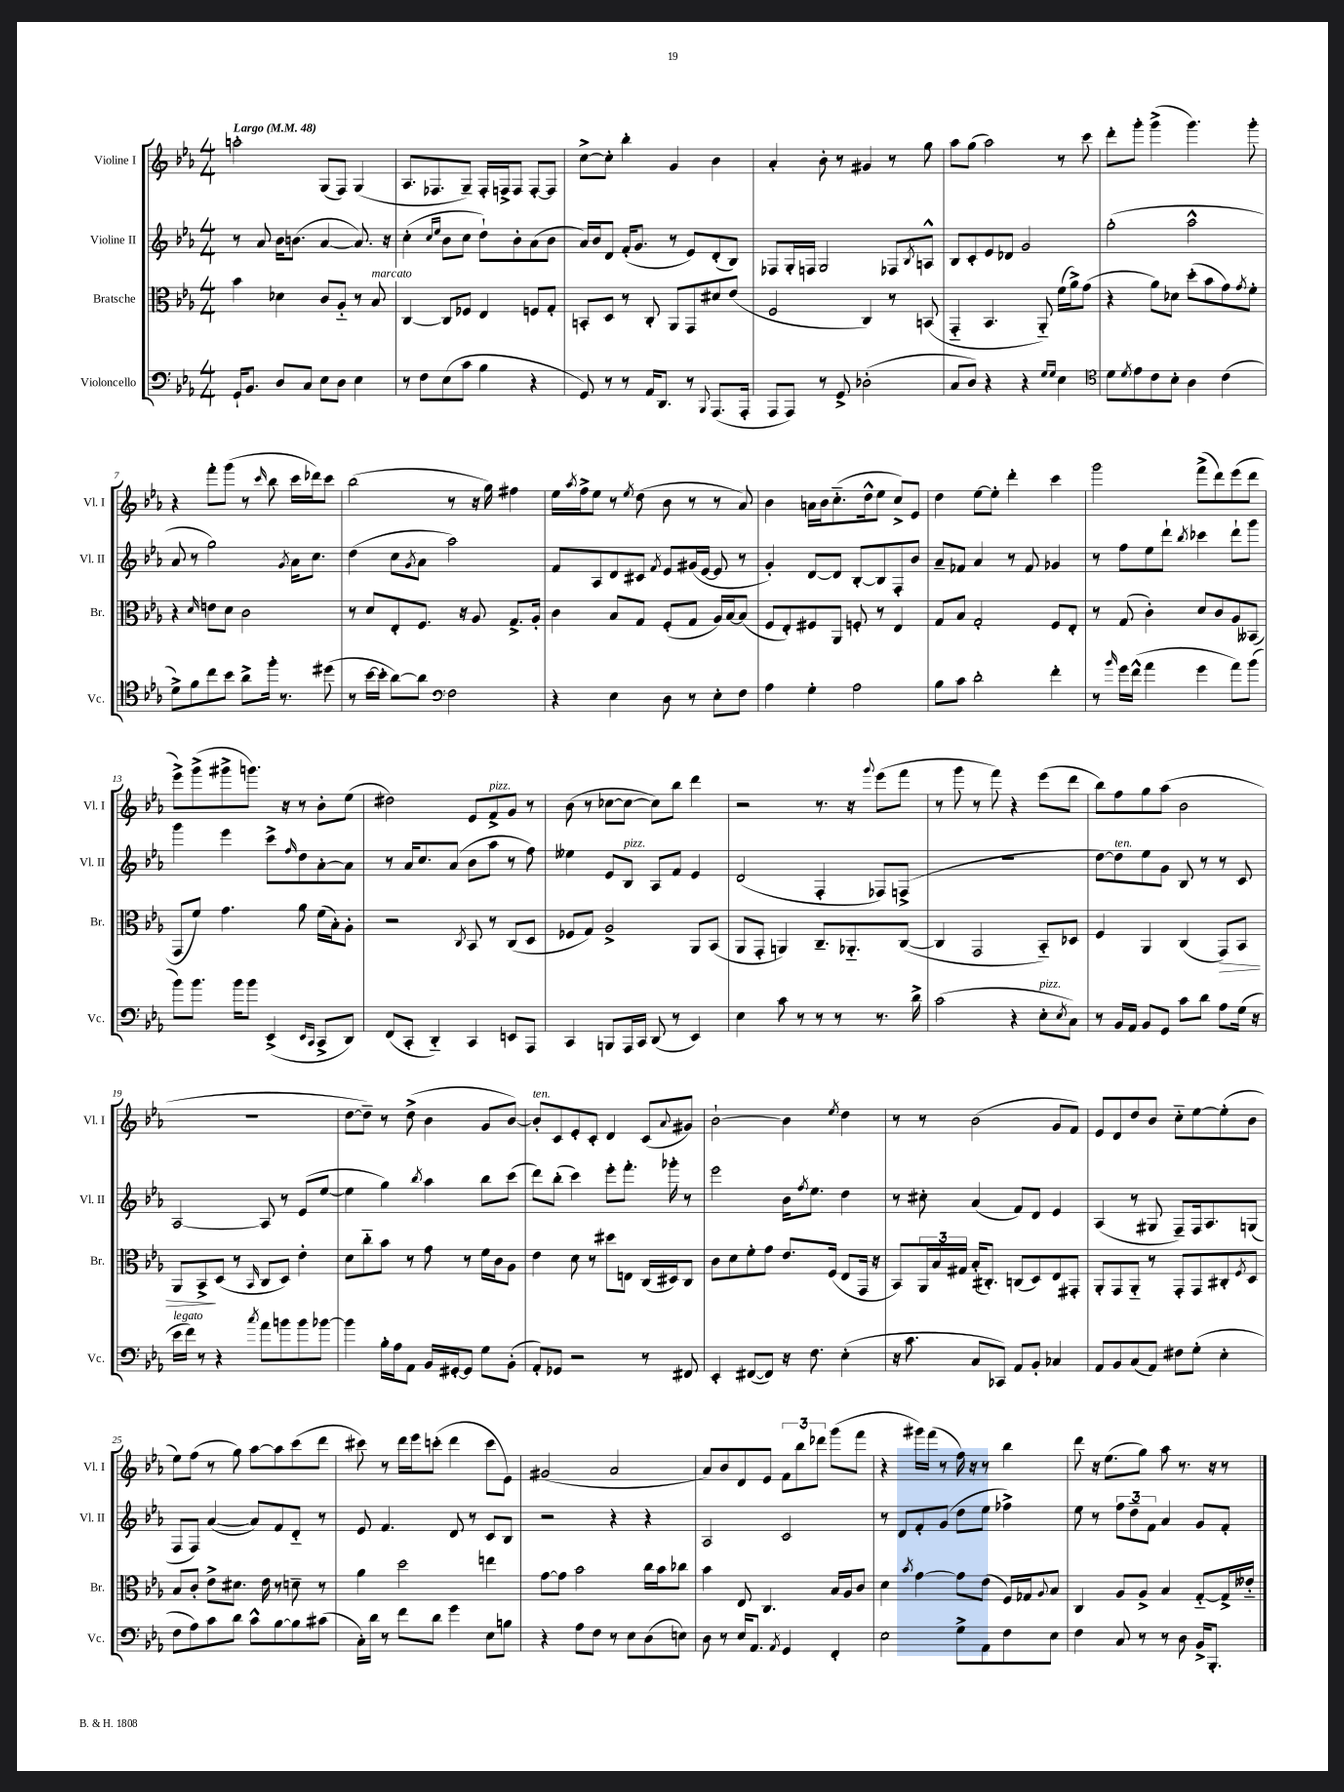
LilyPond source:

<<
\new StaffGroup <<
\new Staff = "s0" \with { instrumentName = "Violine I" shortInstrumentName = "Vl. I" } {
    \clef treble \key ees \major \numericTimeSignature \time 4/4 \tempo "Largo" 4 = 48
    a''2-. g8( f8) g4( |
    aes8. fes8. g8--) fes16-. f16-> f8 f8~-. f8 |
    c''8~-> c''8-. bes''4-. g'4 bes'4 |
    aes'4-. bes'8-. r8 gis'4 r8 g''8 |
    aes''8 g''8( aes''2) r8 c'''8 |
    d'''8-. g'''8-. g'''4->( g'''4.) g'''8-. |
    r4 f'''8-. g'''8( r8 \grace { c'''16 } bes''8 c'''16 des'''16) c'''8 |
    bes''2( r8 r16 g''16) fis''4 |
    ees''16 \acciaccatura { aes''8 } f''16-> ees''8 r8 \acciaccatura { ees''8 } d''8( bes'8 r8 r8 aes'8) |
    bes'4 a'16 bes'16 c''8.-_( d''16-^ ees''8 c''8->) ees'8 |
    d''4 ees''8~ ees''8-. d'''4-. c'''4 |
    g'''2 f'''8->( d'''8) ees'''8( d'''8 |
    ees'''8->) g'''8->( gis'''8-> g'''8.) r16 r8 bes'8-. ees''8( |
    dis''2) ees'8 f'8->^\markup { \italic "pizz." } g'8 r8 |
    bes'8( r8 ces''8~ ces''8~ ces''8) bes''8 d'''4 |
    r2 r8. r16 \appoggiatura { g'''8 } ees'''8( f'''8 |
    r8 g'''8 r8 f'''8) r4 ees'''8( d'''8 |
    bes''8) f''8 g''8 aes''8( bes'2 |
    R1 |
    d''8~ d''8--) r8 d''8->( bes'4 g'8 bes'8~) |
    bes'8-.^\markup { \italic "ten." } c'8 ees'8-. c'8-. d'4 c'8( \appoggiatura { aes'8 } gis'8) |
    bes'2~-! bes'4 \acciaccatura { ees''8 } d''4 |
    r8 r8 bes'2( g'8 f'8) |
    ees'8 d'8 d''8 bes'8 c''8-_ ees''8~ ees''8-.( bes'8 |
    ees''8) f''8( r8 g''8) aes''8~ aes''8 c'''8( d'''8 |
    cis'''8) r8 d'''16 ees'''16 c'''8-.( d'''4 c'''8 ees'8) |
    gis'2( aes'2 |
    aes'8) bes'8 d'8 ees'8 \tuplet 3/2 { f'8 bes''8 des'''8 } g'''8( f'''8 |
    r4 gis'''16) f'''16( r8 f''16) r16 r8 bes''4 |
    d'''8 r16 ees''8.( g''8) aes''8 r8. r16 r8 \bar "|." |
}
\new Staff = "s1" \with { instrumentName = "Violine II" shortInstrumentName = "Vl. II" } {
    \clef treble \key ees \major \numericTimeSignature \time 4/4
    r8 aes'8 bes'16 b'8.( aes'4~ aes'8.) r16 |
    c''4-.( \grace { c''16 ees''16 } bes'8 c''8 d''8-!) bes'8-. aes'8( bes'8 |
    aes'16) bes'16 d'8 f'16-.( g'8. r8 ees'8) d'8-.( bes8) |
    fes8 g16-. f16 g2 fes8 \acciaccatura { bes8 } a8-^ |
    bes8 c'8-. ees'8 des'8 g'2 |
    g''2-.( aes''2-^ |
    aes'8 r8 g''2) \acciaccatura { g'8 } aes'16 c''8. |
    d''4( c''8 \acciaccatura { g'8 } aes'8 aes''2) |
    f'8 aes8 d'8 cis'8 \acciaccatura { f'8 } ees'8 gis'16( ees'16~ ees'8 r8 |
    g'4-.) d'8~ d'8 bes8~-. bes8 f8-. bes'8 |
    aes'8-- fes'8 aes'4 r8 fes'8 ges'4 |
    r8 f''8 ees''8 d'''8-! \acciaccatura { bes''8 } ces'''4 d'''8-! g'''8 |
    g'''4 ees'''4 c'''8-> \grace { f''16 } d''8 aes'8~-. aes'8 |
    r8 aes'16 c''8. aes'8( bes'8 aes''8 r8 f''8) |
    eeses''4 ees'8 bes8^\markup { \italic "pizz." } aes8 f'8 ees'4 |
    d'2( f4-. fes8) f8->( |
    R1 |
    d''8~) d''8^\markup { \italic "ten." } ees''8 g'8 bes8 r8 r8 c'8 |
    aes2~ aes8 r8 ees'8( ees''8~ |
    ees''4 g''4) \acciaccatura { bes''8 } aes''4 bes''8 c'''8( |
    d'''8) bes''8-.( c'''4) ees'''8-. f'''8.-. ges'''16-. r8 |
    ees'''2 bes'16 \acciaccatura { f''8 } ees''8. d''4 |
    r8 cis''8-. aes'4( f'8) d'8 ees'4 |
    aes4( r8 gis8 f8--) f16 aes8. g8( |
    f8 f8) aes'4~( aes'8) f'8 d'8-_ r8 |
    ees'8 f'4. d'8 r8 c'8 bes8 |
    r2 r4 r4 |
    aes2 c'2 |
    r8 d'8 f'8-. g'8( d''8 ees''8 fes''4->) |
    ees''8 r8 \tuplet 3/2 { f''8 d''8-- f'8 } aes'4 g'8 f'8-. \bar "|." |
}
\new Staff = "s2" \with { instrumentName = "Bratsche" shortInstrumentName = "Br." } {
    \clef alto \key ees \major \numericTimeSignature \time 4/4
    bes'4 des'4 c'8 aes8-_ r8 bes8^\markup { \italic "marcato" } |
    c4~ c8 fes8 ees4 f8 g8-. |
    b,8-. d8 r8 c8-. aes,8 g,8 dis'8 ees'8( |
    f2 c4) r8 b,8( |
    g,4-_ bes,4. aes,8-_) f'16( aes'16->) g'8( |
    r4 aes'8) des'8 d''8-.( bes'8 g'8) \acciaccatura { g'8 } f'8-. |
    r4 \grace { d'16 } e'8 d'8 c'2 |
    r8 d'8 ees8-. f8. r16 aes8 g8.-> aes16-. |
    c'4 bes8 g8 f8-.( g8 aes16) bes16~ bes8( |
    f8 ees8-.) fis8 aes,8 f8-. r8 ees4 |
    g8 bes8 g2-. f8 ees8-. |
    r8 g8( c'4-.) d'8 c'8 aes8 beses,8( |
    g,8 f'8) g'4. aes'8 f'16( bes16-.) aes8-. |
    r2 \acciaccatura { c8 } bes,8 r8 c8( d8 |
    fes8 g8) aes2-> aes,8 bes,8( |
    aes,8 g,8-. a,4) c8.-- aes,8.-_ c8~( |
    c4 g,2 bes,8-_) des8 |
    f4 aes,4 c4( g,8\>) bes,8 |
    aes,8 bes,8->\! d8( r8 \grace { bes,16 } c8 d8) ees'4-. |
    d'8 c''8-_ bes'8 r8 g'8 r8 f'16 c'16 aes8 |
    ees'4 d'8 r8 dis''8 e8 c16( dis16) c8 |
    c'8 d'8 f'8-. g'8 ees'8. f16( ees8 g,16 r16 |
    bes,8) \tuplet 3/2 { aes,16 bes16 gis16 } bes16-.( cis8.-.) c8( d8) ees8 gis,8-. |
    aes,8-. g,8 aes,8-_ r8 g,8-. g,8 cis8-. \acciaccatura { f8 } d8 |
    bes8 c'8-. ees'8-> dis'8. ees'16 r8 d'8-- r8 |
    aes'4 d''2 e''4 |
    g'8~ g'8 bes'2 c''16 bes'16 ces''8 |
    bes'4 ees8 c4. bes16 aes16 c'8 |
    d'4 \acciaccatura { bes'8 } g'4~ g'8 ees'8( f16) ges16 \appoggiatura { aes8 } bes8 |
    c4 aes8 aes8-> bes4 g8~-_ g16-> eeses'16-_ \bar "|." |
}
\new Staff = "s3" \with { instrumentName = "Violoncello" shortInstrumentName = "Vc." } {
    \clef bass \key ees \major \numericTimeSignature \time 4/4
    g,16-! bes,8. d8 c8 ees8 d8 ees4 |
    r8 f8 ees8( c'8 bes4 r4 |
    g,8) r8 r8 aes,16 d,8. r8 \appoggiatura { bes,,8 } aes,,8.( aes,,16-. |
    aes,,8 aes,,8) r8 g,8-> des2-.( |
    c8 d8) r4 r4 \grace { g16 g16 } ees4 |
    \clef tenor d'8 \acciaccatura { d'8 } ees'8 c'8 bes8-. aes4 c'4( |
    d'8->) f'8 c''8 bes'8 aes'8-> f''16-. r8. dis''8( |
    r8 bes'16~ bes'16-. aes'8~) aes'8 \clef bass f2 |
    r4 ees4 d8 r8 ees8-. f8 |
    aes4 g4-. aes2 |
    bes8 c'8 d'2-. f'4-. |
    r8 \grace { bes'16 } g'16 f'16-^( aes'4 g'4 aes'8) bes'8( |
    bes'8) bes'8. bes'16 bes'8 ees,4->( \grace { ees,16 c,16 } c,8-> d,8) |
    f,8( c,8-. d,4-_) c,4 e,8 aes,,8 |
    c,4 b,,8 aes,,16 c,16 d,8( r8 ees,4) |
    ees4 c'8 r8 r8 r8 r8. d'16-> |
    c'2( r4 ees8-.^\markup { \italic "pizz." } \acciaccatura { ees8 } c8) |
    r8 bes,16 aes,16 bes,8 g,8 c'8 d'8 aes8 g16( r16 |
    ees'16^\markup { \italic "legato" } f'16) r8 r4 \acciaccatura { c''8 } aes'8 b'8 b'8 bes'8~ |
    bes'4 bes16-. aes16 aes,8 bes,16 gis,16~-. gis,8 g8 bes,8-.( |
    aes,8-.) ges,8 r2 r8 fis,8 |
    ees,4-. fis,8~( fis,8) r16 f8. ees4-.( |
    r16 c'8. c8 ces,8) aes,8 bes,8-. ces4 |
    aes,8 bes,8 c8( aes,8) fis8 g8-.( ees4-. |
    f8 aes8) c'8 d'8 c'8-^ bes8~ bes8 cis'8( |
    c16-.) d'16 r8 f'8 d'8 g'4 ees8 b8 |
    r4 aes8 f8 r8 ees8 d8( e8) |
    d8 r8 ees16 aes,8. \acciaccatura { aes,8 } g,4 f,4-. |
    ees2 g8-> aes,8 f8 ees8 |
    f4 c8 r8 r8 d8 bes,16-> bes,,8.-. \bar "|." |
}
>>
>>
